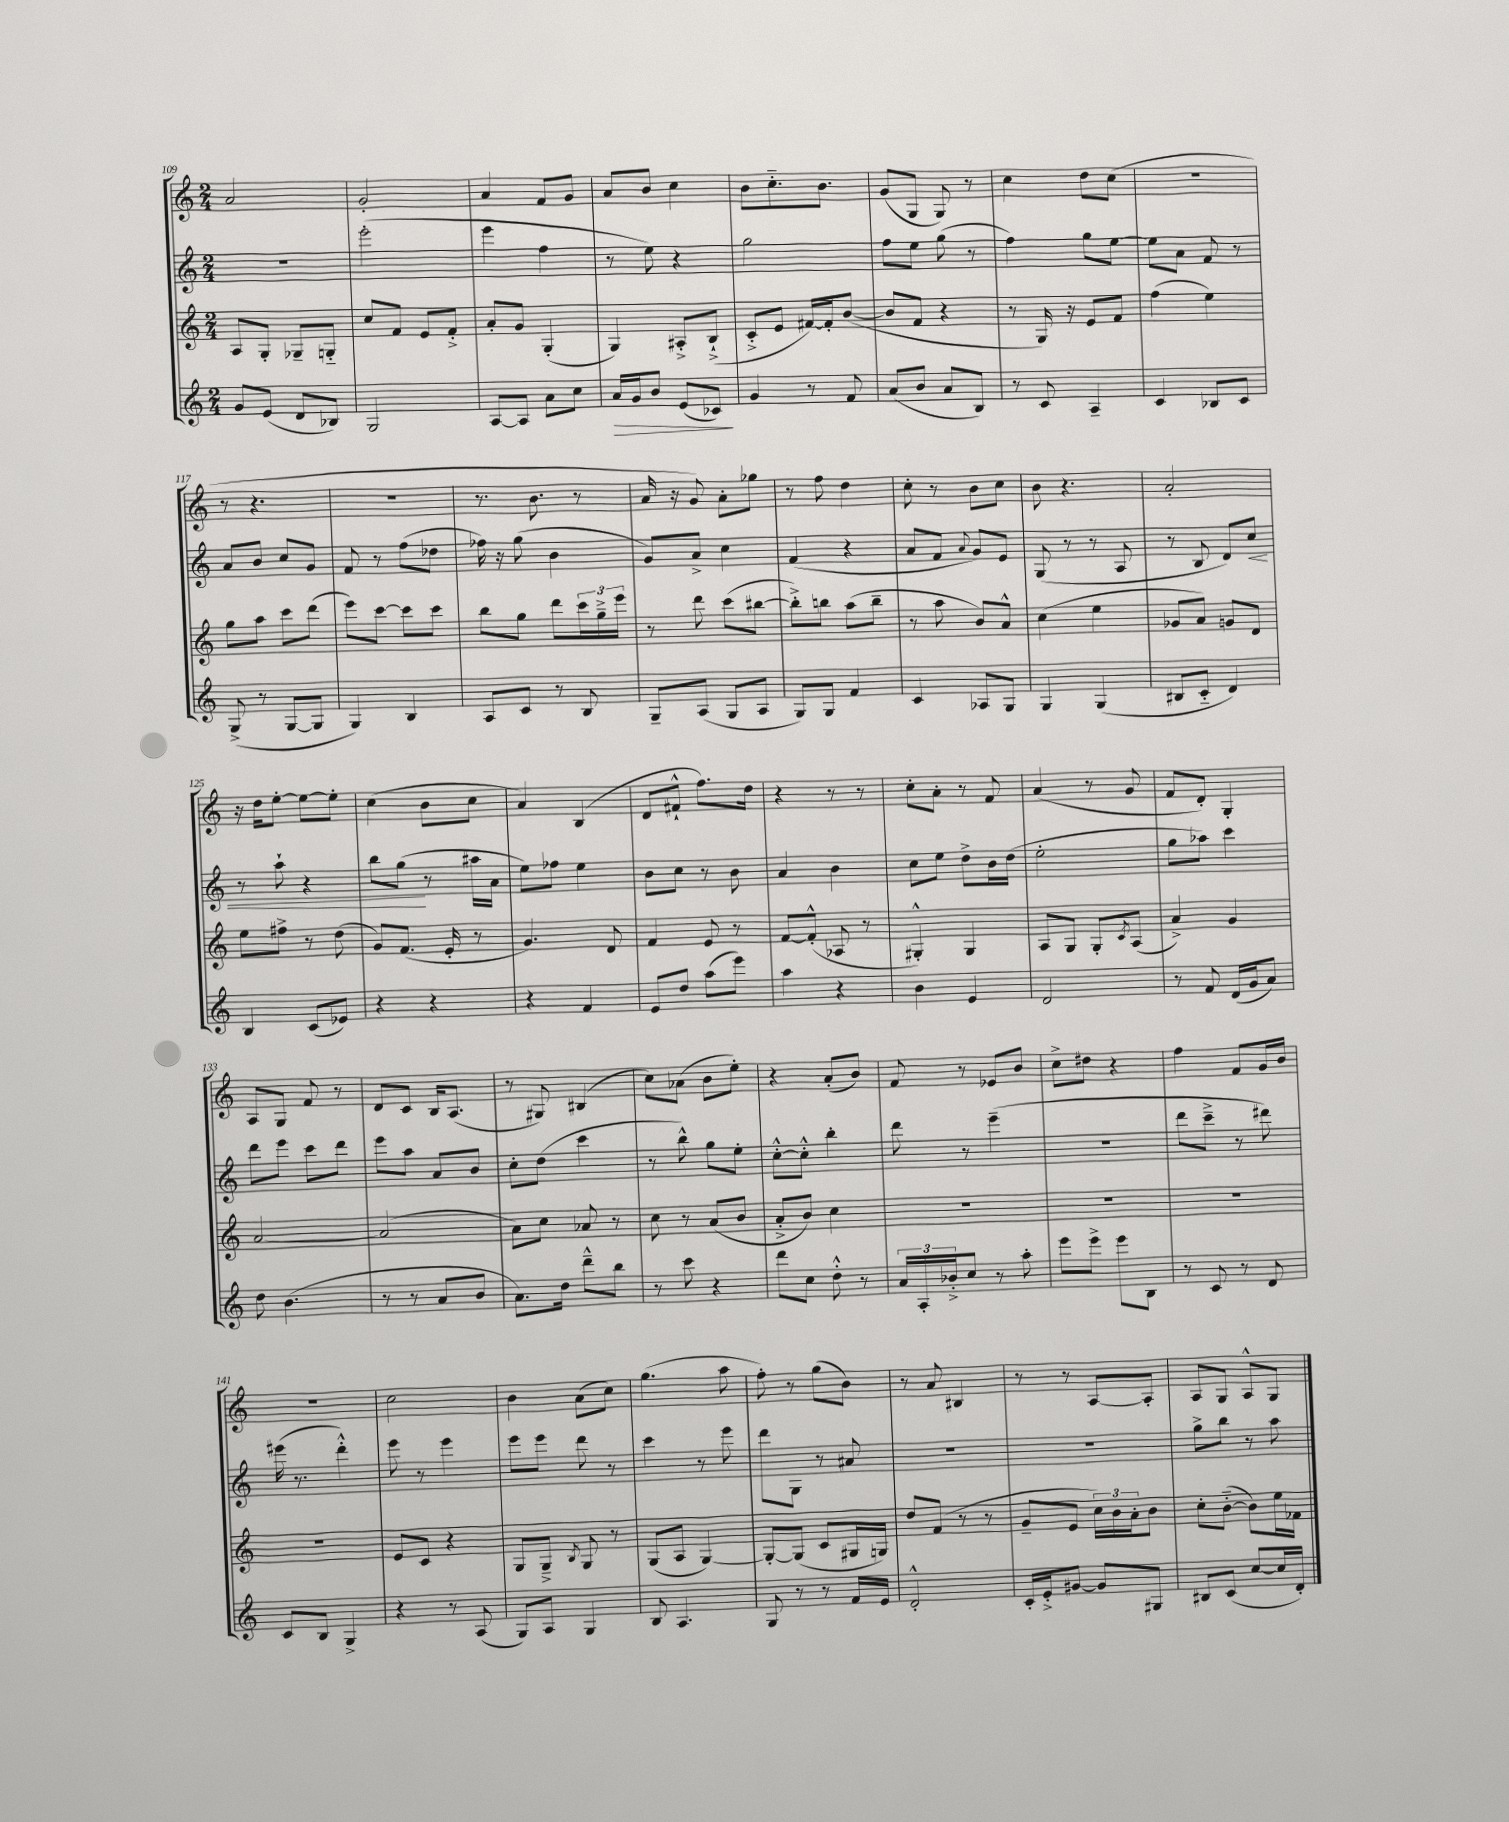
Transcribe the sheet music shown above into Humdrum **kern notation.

**kern	**kern	**kern	**kern
*staff4	*staff3	*staff2	*staff1
*clefG2	*clefG2	*clefG2	*clefG2
*k[]	*k[]	*k[]	*k[]
*M2/4	*M2/4	*M2/4	*M2/4
8g	8A	2r	2a
(8e	8G'	.	.
8d	8G-~	.	.
8B-)	8G'~	.	.
=	=	=	=
2G	8cc	(2eee'	2g'
.	8f	.	.
.	8e	.	.
.	8f'^	.	.
=	=	=	=
[8A	8a'	4eee	4a
8A]	8g	.	.
8a	(4G'	4ff	8f
8cc	.	.	8g
=	=	=	=
16a	4G)	8r	8a
16g	.	.	.
8b	.	8ee)	8b
(8e	8A#'^	4r	4cc
8c-)	(8B`^	.	.
=	=	=	=
4g	8c'^	2gg	8b
.	8e	.	8.cc'~
8r	[16f#)	.	.
.	16f#']	.	8.b
8f	([8b	.	.
=	=	=	=
(8a	8b]	8ff	(8g
8b	8f	8ee	8G
8a	4r	(8gg	8G)
8B)	.	8r	8r
=	=	=	=
8r	8r	4ff)	4cc
8c	16G)	.	.
.	16r	.	.
4A~	8e	8gg	8dd
.	8f	[8ee	(8cc
=	=	=	=
4c	(4ff	8ee]	2r
.	.	8a	.
8B-	4ee)	8f	.
8c	.	8r	.
=	=	=	=
(8G^	8gg	8a	8r
8r	8aa	8b	4.r
[8G	8ccc	8cc	.
8G]	(8ddd	8g	.
=	=	=	=
4G)	8eee)	8f	2r
.	[8ccc	8r	.
4B	8ccc]	(8ff	.
.	8ccc	8dd-	.
=	=	=	=
8A	8bb	16ff-)	8.r
.	.	16r	.
8c	8gg	(8gg	.
.	.	.	8.b
8r	8ddd	4b	.
8B	24ccc	.	8r
.	24gg~^	.	.
.	24eee	.	.
=	=	=	=
8G~	8r	8g)	16a
.	.	.	16r
(8A	8ddd	8a^	8g)
8G	(8ccc	4cc	8a'
8A	[8bb#	.	8gg-
=	=	=	=
8G)	8bb#'^])	(4f	8r
8G	8bb	.	8ff
4f	(8aa	4r	4dd
.	8bb~	.	.
=	=	=	=
4c	8r	8a	8cc'
.	8aa	8f	8r
.	.	8qqa	.
8A-	8b)	8g)	8b
8G	8a^^	8e	8cc
=	=	=	=
4G	(4cc	(8G	8b
.	.	8r	4.r
(4G	4ee	8r	.
.	.	8A	.
=	=	=	=
8B#	8g-	8r	2a'
8c'~	8a)	8B	.
4d)	8g	8d)	.
.	8d	8cc	.
=	=	=	=
4B	8ee	8r	16r
.	.	.	16dd
.	8ff#^	8aa`	[8ee'
(8c	8r	4r	8ee_
8e-)	(8dd	.	8ee']
=	=	=	=
4r	8g)	8bb	(4cc
.	(8.f	(8gg	.
4r	.	8r	8b
.	16e'	.	.
.	8r	16aa#	8cc
.	.	16a	.
=	=	=	=
4r	4.g)	8ee)	4a)
.	.	8ff-	.
4f	.	4ee	(4B
.	8d	.	.
=	=	=	=
8e	4f	8b	8d
8dd	.	8cc	8f#`^^
(8aa	8e	8r	8.ff)
8eee)	8r	8b	.
.	.	.	16dd
=	=	=	=
4aa	[8f	4a	4r
.	(8f'^^]	.	.
4r	8A-	4b	8r
.	8r	.	8r
=	=	=	=
4b	4G#'^^)	8cc	8cc'
.	.	8ee	8a'
4e	4G#	8dd^	8r
.	.	16b	8f
.	.	(16dd	.
=	=	=	=
2d	8A	2ee'	(4a
.	8G	.	.
.	8G'	.	8r
.	8qc	.	.
.	(8A	.	8g
=	=	=	=
8r	4a^)	8gg	8f
8f	.	8aa-)	8d')
(16d	4g	4ccc	4G'
16g	.	.	.
8a)	.	.	.
=	=	=	=
8dd	[2a	8ddd	8A
(4.b	.	8eee	8G
.	.	8ccc	8f
.	.	8ddd	8r
=	=	=	=
8r	(2a]	8eee	8d
8r	.	8aa	8c
8a	.	8a	16B
.	.	.	(8.A
8b	.	8b	.
=	=	=	=
8.a)	8a)	8cc'	8r
.	8cc	(8dd	8G#)
16dd	.	.	.
8ddd~^^	8a-	4ccc	(4B#
8bb	8r	.	.
=	=	=	=
8r	8cc	8r	8cc)
8ccc	8r	8bb^^)	(8a-
4r	(8a	8gg	8b
.	8b	8ee'	8ee')
=	=	=	=
8ddd	8a'^	[8cc'^^	4r
8cc	8b)	8cc'^^]	.
8dd'^^	4cc	4bb'	(8a'
8r	.	.	8b)
=	=	=	=
24a	2r	8ddd	8f
24A'	.	.	.
24b-'^	.	.	.
8cc	.	8r	8r
8r	.	(4eee~	8e-
8aa'	.	.	8b
=	=	=	=
8eee	2r	2r	8cc^
8eee^	.	.	8dd#
8eee	.	.	4r
8B	.	.	.
=	=	=	=
8r	2r	8ddd	4ff
8c	.	8ccc~^	.
8r	.	8r	8f
8d	.	8ddd#)	16g
.	.	.	16b
=	=	=	=
8c	2r	(16eee#	2r
.	.	8.r	.
8B	.	.	.
4G^	.	4ddd'^^)	.
=	=	=	=
4r	8e	8eee	2cc
.	8c	8r	.
8r	4r	4eee	.
(8A	.	.	.
=	=	=	=
8G)	8G	8eee	4b
8A	8G~^	8eee	.
.	8qB	.	.
4G	8G	8ddd	(8a
.	8r	8r	8cc)
=	=	=	=
8B	(8G	4ccc	(4.gg
4.A	8A	.	.
.	[4G)	8r	.
.	.	8eee	8aa
=	=	=	=
8G	8G'_	8ddd	8ff')
8r	(8G]	8G	8r
8r	8c	8r	(8gg
16f	16G#	8a#	8b)
16e	16G)	.	.
=	=	=	=
2d'^^	8dd	2r	8r
.	(8f	.	8a
.	8r	.	4B#
.	8r	.	.
=	=	=	=
16c'	8g~	2r	8r
16e'^	.	.	.
[8g#	8e	.	8r
8g#]	24cc)	.	[8A
.	24b	.	.
.	24a'	.	.
8G#	8b	.	8A']
=	=	=	=
8B#	8cc'	8gg^	8A
(8c	([8b'~	8bb	8G
[8cc	8b])	8r	8A^^
16cc]	16ee	8aa	8G
16d')	16f-	.	.
==	==	==	==
*-	*-	*-	*-
